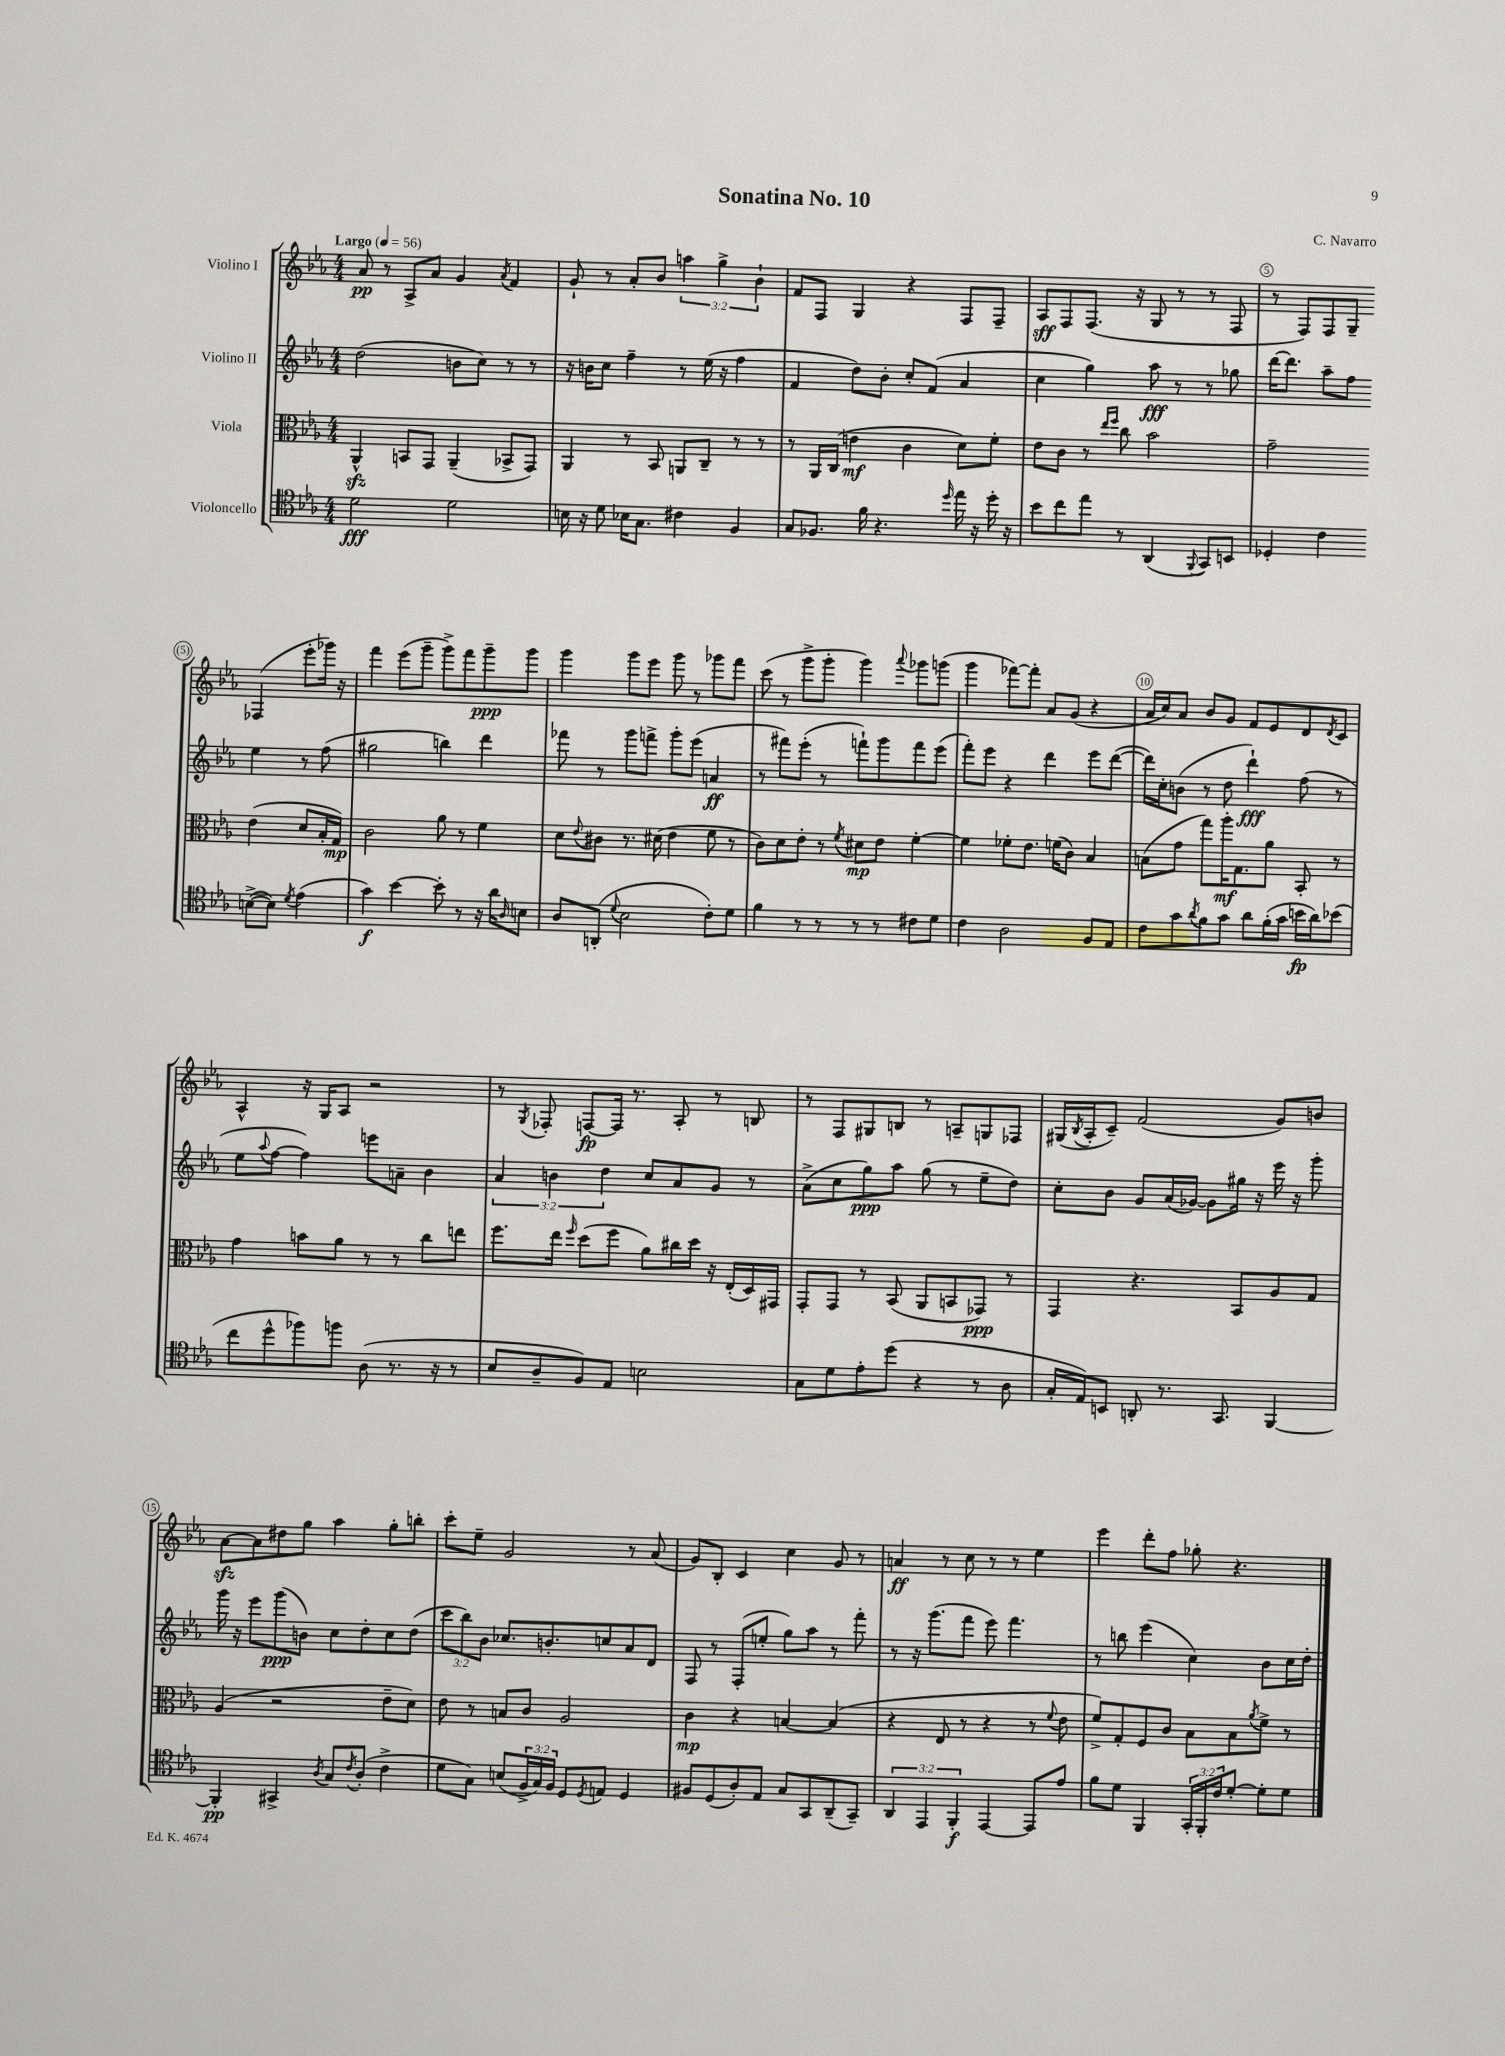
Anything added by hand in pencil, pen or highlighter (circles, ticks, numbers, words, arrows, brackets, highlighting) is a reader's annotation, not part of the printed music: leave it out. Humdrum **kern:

**kern	**dynam	**kern	**dynam	**kern	**dynam	**kern	**dynam
*part4	*part4	*part3	*part3	*part2	*part2	*part1	*part1
*staff4	*staff4	*staff3	*staff3	*staff2	*staff2	*staff1	*staff1
*I"Violoncello	*	*I"Viola	*	*I"Violino II	*	*I"Violino I	*
*clefC4	*	*clefC3	*	*clefG2	*	*clefG2	*
*k[b-e-a-]	*	*k[b-e-a-]	*	*k[b-e-a-]	*	*k[b-e-a-]	*
*M4/4	*	*M4/4	*	*M4/4	*	*M4/4	*
*MM56	*	*MM56	*	*MM56	*	*MM56	*
=1	=1	=1	=1	=1	=1	=1	=1
!	!	!	!	!	!	!LO:TX:a:B:t=Largo	!
2d\	fff	4AA-zz^^/	.	(2dd\	.	8a-/	pp
.	.	.	.	.	.	8r	.
.	.	8BBn/L	.	.	.	8A-^/L	.
.	.	8GG/J	.	.	.	8a-/J	.
2d\	.	(4AA-~/	.	8bn\L	.	4g/	.
.	.	.	.	8cc\J)	.	.	.
.	.	.	.	.	.	8qa-/	.
.	.	8BB-X^/L	.	8r	.	4f/	.
.	.	8GG/J)	.	8r	.	.	.
=2	=2	=2	=2	=2	=2	=2	=2
16Bn\	.	4AA-/	.	16r	.	8g`/	.
16r	.	.	.	16bn\KL	.	.	.
8d\	.	.	.	8cc\J	.	8r	.
16B-X\KL	.	8r	.	4ff~\	.	8a-'/L	.
8.G\J	.	.	.	.	.	.	.
.	.	8BB-/	.	.	.	8b-/J	.
4c#X\	.	8AAn/L	.	8r	.	6aan\	.
.	.	8C~/J	.	(16ee-\	.	.	.
.	.	.	.	.	.	6gg^\	.
.	.	.	.	16r	.	.	.
4F/	.	8r	.	4ff\	.	.	.
.	.	.	.	.	.	6b-`\	.
.	.	8r	.	.	.	.	.
=3	=3	=3	=3	=3	=3	=3	=3
8G/L	.	8r	.	4f/	.	8f/L	.
8.F-X/J	.	16AA-/LL	.	.	.	8F/J	.
.	.	(16C/JJ	.	.	.	.	.
.	.	4en\	mf	8dd\L)	.	4G/	.
16f\	.	.	.	.	.	.	.
4.r	.	.	.	8b-'\J	.	.	.
.	.	4c\	.	8cc'/L	.	4r	.
.	.	.	.	(8f/J	.	.	.
16qqdd/	.	.	.	.	.	.	.
16ee-\	.	8d\L)	.	4a-/	.	8F/L	.
16r	.	.	.	.	.	.	.
16dd'\	.	8f'\J	.	.	.	8F~/J	.
16r	.	.	.	.	.	.	.
=4	=4	=4	=4	=4	=4	=4	=4
8b-\L	.	8e-\L	.	4cc\	.	8A-/L	sff
8cc\	.	8c\J	.	.	.	8F/	.
8ee-\J	.	8r	.	4gg\)	.	(8.F/J	.
.	.	16qqee-/LL	.	.	.	.	.
.	.	16qqff/JJ	.	.	.	.	.
8r	.	8cc\	.	.	.	.	.
.	.	.	.	.	.	16r	.
(4AA-/	.	2b-\	.	8aa-\	fff	8G/	.
.	.	.	.	8r	.	8r	.
8qqFF/	.	.	.	.	.	.	.
8GG/L)	.	.	.	8r	.	8r	.
8BBn/J	.	.	.	8gg-X\	.	8F/	.
=5	=5	=5	=5	=5	=5	=5	=5
4D-X'/	.	2g~\	.	[16ddd\KL	.	8r	.
.	.	.	.	8.ddd\J]	.	.	.
.	.	.	.	.	.	8F/L)	.
4c\	.	.	.	8aa-~\L	.	8F/	.
.	.	.	.	8ff\J	.	8G~/J	.
([8Bn^\L	.	(4e-\	.	4ee-\	.	(4F-X/	.
8B\J])	.	.	.	.	.	.	.
8qd/	.	.	.	.	.	.	.
(4e-\	.	8d/L	.	8r	.	8eee-'\L	.
.	.	16B-'/L	.	(8ff\	.	16ggg-X\Jk)	.
.	.	16G/JJ)	mp	.	.	16r	.
!!LO:LB:g=z
=6	=6	=6	=6	=6	=6	=6	=6
4g\)	f	2c\	.	2gg#X\	.	4fff\	.
[4b-\	.	.	.	.	.	(8eee-\L	.
.	.	.	.	.	.	8ggg~\J	.
8b-'\]	.	8a-\	.	4bbn\)	.	8ggg^\L)	.
8r	.	8r	.	.	.	8fff\	.
16r	.	4f\	.	4ddd\	.	8ggg~\	ppp
16a-\KL	.	.	.	.	.	.	.
16qqA-/	.	.	.	.	.	.	.
8Bn\J	.	.	.	.	.	8ggg\J	.
=7	=7	=7	=7	=7	=7	=7	=7
8A-/L	.	8d\L	.	8fff-X\	.	4ggg\	.
.	.	8qqe-/	.	.	.	.	.
(8AAn'/J	.	8c#X\J	.	8r	.	.	.
8qqd/	.	.	.	.	.	.	.
2B-\	.	8.r	.	8ggg\L	.	8ggg\L	.
.	.	.	.	8fffn^\J	.	8eee-\J	.
.	.	(16d#X\	.	.	.	.	.
.	.	4e-\	.	8ggg'\L	.	8ggg\	.
.	.	.	.	(8eee-\J	.	8r	.
8c'\L)	.	8f\	.	4an/	ff	8ggg-X\L	.
8d\J	.	8r	.	.	.	8fff\J	.
=8	=8	=8	=8	=8	=8	=8	=8
4f\	.	8c\L)	.	8r	.	(8ccc\	.
.	.	8d\	.	8fff#X\L)	.	8r	.
8r	.	8e-'\J	.	(8eee-'\J	.	8ggg^\L	.
8r	.	8r	.	8r	.	8ggg'\J	.
.	.	8qf/	.	.	.	.	.
8r	.	8d#X\L	mp	8fffn`\L)	.	4ggg\)	.
8r	.	8e-\J	.	8ggg\	.	.	.
.	.	.	.	.	.	8qqaaa-/	.
8c#X\L	.	[4f'\	.	8fff\	.	8ggg-X\L	.
8d\J	.	.	.	(8eee-\J	.	(8gggn\J	.
=9	=9	=9	=9	=9	=9	=9	=9
4c\	.	4f\]	.	8fff'\L)	.	4ggg\	.
.	.	.	.	8eee-\J	.	.	.
2A-\	.	8f-X'\L	.	4r	.	[8fff-X\L)	.
.	.	8.e-\J	.	.	.	8fff-'\J]	.
.	.	.	.	4ddd\	.	8a-/L	.
.	.	(16fn\KL	.	.	.	.	.
.	.	8c\J)	.	.	.	(8g/J	.
8F/L	.	4B-/	.	8eee-\L	.	4r	.
8E-/J	.	.	.	([8ddd\J	.	.	.
=10	=10	=10	=10	=10	=10	=10	=10
8c\L	.	(8Bn\L	.	16ddd\LL])	.	16a-/LL	.
.	.	.	.	16cc'\J	.	16cc/J)	.
8g\	.	8g\J	.	(8bn\J	.	8a-/J	.
8qa-/	.	.	.	.	.	.	.
8f\	.	8gg\L)	.	8r	.	8b-/L	.
8g\J	.	16aa-'\K	mf	8dd\	.	8g/J	.
.	.	8.G\	.	.	.	.	.
8a-\L	.	.	.	4ddd`\)	fff	8f/L	.
(16f'\L	.	8a-\J	.	.	.	8e-/	.
16g\JJ	.	.	.	.	.	.	.
16bn\LL	fp	8BB-'/	.	(8ff\	.	8d/	.
16a-\J)	.	.	.	.	.	.	.
.	.	.	.	.	.	8qd/	.
(8b-X\J	.	8r	.	8r	.	8c/J	.
!!LO:LB:g=z
=11	=11	=11	=11	=11	=11	=11	=11
8cc\L	.	4g\	.	8ee-\L	.	4A-^^/	.
.	.	.	.	8qqaa-/	.	.	.
8dd^^\	.	.	.	[8ff\J	.	.	.
8ff-X\)	.	8bn\L	.	4ff\])	.	16r	.
.	.	.	.	.	.	16G/KL	.
8ffn\J	.	8a-\J	.	.	.	8A-/J	.
(8A-\	.	8r	.	8eeen\L	.	2r	.
8.r	.	8r	.	8an~\J	.	.	.
.	.	8cc\L	.	4b-\	.	.	.
16r	.	.	.	.	.	.	.
8r	.	8een\J	.	.	.	.	.
=12	=12	=12	=12	=12	=12	=12	=12
8B-/L	.	8.ff\L	.	6a-/	.	8r	.
.	.	.	.	.	.	8qG/	.
8A-~/	.	.	.	.	.	8F-X'/	.
.	.	.	.	6bn\	.	.	.
.	.	16ee-\Jk	.	.	.	.	.
.	.	16qqff/	.	.	.	.	.
8F/)	.	(8dd\L	.	.	.	[8Fn/L	fp
.	.	.	.	6dd\	.	.	.
8E-/J	.	8ff\J	.	.	.	16F/Jk]	.
.	.	.	.	.	.	8.r	.
2Bn\	.	8a-\L)	.	8cc/L	.	.	.
.	.	16cc#X\L	.	8a-/	.	8A-'/	.
.	.	16dd\JJ	.	.	.	.	.
.	.	16r	.	8g/J	.	8r	.
.	.	(16E-'/LL	.	.	.	.	.
.	.	16D/)	.	8r	.	8Bn/	.
.	.	16GG#X/JJ	.	.	.	.	.
=13	=13	=13	=13	=13	=13	=13	=13
8G\L	.	8GG'/L	.	(8a-^\L	.	8r	.
8d\	.	8GG/J	.	8cc\	.	8F/L	.
8e-'\	.	8r	.	8gg\)	ppp	8G#X/	.
(8dd\J	.	(8BB-/	.	8aa-\J	.	8Bn/J	.
4r	.	8AA-/L	.	(8gg\	.	8r	.
.	.	8BBn/	.	8r	.	8An~/L	.
8r	.	8GG-X/J)	ppp	8ee-~\L	.	8Gn/	.
8A-\	.	8r	.	8dd\J)	.	8F-X/J	.
=14	=14	=14	=14	=14	=14	=14	=14
16G'/LL	.	4GG/	.	8cc'\L	.	(16G#X/LL	.
.	.	.	.	.	.	8qB-/	.
16E-/J)	.	.	.	.	.	16A-'/J	.
8BBn/J	.	.	.	8b-\J	.	8c~/J)	.
8AAn'/	.	4.r	.	8g/L	.	(2f/	.
8.r	.	.	.	(16a-/L	.	.	.
.	.	.	.	[16g-X/JJ)	.	.	.
.	.	.	.	8g-\L]	.	.	.
8.GG/	.	.	.	.	.	.	.
.	.	8BB-/L	.	16gg#X\Jk	.	.	.
.	.	.	.	16r	.	.	.
[4FF/	.	8A-/	.	16eee-\	.	8g/L)	.
.	.	.	.	16r	.	.	.
.	.	8G/J	.	8ggg'\	.	8bn/J	.
!!LO:LB:g=z
=15	=15	=15	=15	=15	=15	=15	=15
4FF'/]	pp	(4A-/	.	16ggg\	.	[8a-zz\L	.
.	.	.	.	16r	.	.	.
.	.	.	.	8eee-\L	.	8a-\]	.
4GG#X^/	.	2r	.	(8ggg\	ppp	8dd#X\	.
.	.	.	.	8bn\J)	.	8gg\J	.
8qA-/	.	.	.	.	.	.	.
8G/L	.	.	.	8cc\L	.	4aa-\	.
8qc/	.	.	.	.	.	.	.
(8A-'/J	.	.	.	8dd'\	.	.	.
4c^\	.	8e-~\L	.	8cc\	.	8gg'\L	.
.	.	8d\J)	.	(8dd\J	.	8bbn'\J	.
=16	=16	=16	=16	=16	=16	=16	=16
8d\L	.	8e-\	.	12ccc\L	.	8ccc'\L	.
.	.	.	.	12bb-\)	.	.	.
8G\J)	.	8r	.	.	.	8ee-~\J	.
.	.	.	.	12b-\J	.	.	.
(8Bn/L	.	8Bn/L	.	8.cc-X/L	.	2g/	.
24F^/L	.	8c/J	.	.	.	.	.
24G/)	.	.	.	.	.	.	.
.	.	.	.	8.bn'/	.	.	.
24F/JJ	.	.	.	.	.	.	.
8D/L	.	2A-/	.	.	.	.	.
8qD/	.	.	.	.	.	.	.
8En/J	.	.	.	8ccn/	.	.	.
4D/	.	.	.	8a-/	.	8r	.
.	.	.	.	8d/J	.	(8a-/	.
=17	=17	=17	=17	=17	=17	=17	=17
8F#X/L	.	4c\	mp	8F/	.	8g/L)	.
(8D/	.	.	.	8r	.	8B-'/J	.
8A-'/)	.	4r	.	(8F'/L	.	4c/	.
8E-/J	.	.	.	8een'/J	.	.	.
8G/L	.	[4Bn/	.	8gg\L)	.	4cc\	.
8GG/	.	.	.	8aa-\J	.	.	.
(8AA-~/	.	(4B/]	.	8r	.	8g/	.
8GG~/J)	.	.	.	8fff'\	.	8r	.
=18	=18	=18	=18	=18	=18	=18	=18
6AA-/	.	4r	.	8r	.	4an/	ff
.	.	.	.	16r	.	.	.
6EE-/	.	.	.	.	.	.	.
.	.	.	.	(8.ggg\L	.	.	.
.	.	8E-/	.	.	.	8r	.
6FF'/	f	.	.	.	.	.	.
.	.	8r	.	8fff\J	.	8cc\	.
[4EE-/	.	4r	.	8eee-\)	.	8r	.
.	.	.	.	4.fff\	.	8r	.
8EE-/L]	.	8r	.	.	.	4ee-\	.
.	.	8qqf/	.	.	.	.	.
8e-/J	.	8e-\	.	.	.	.	.
=19	=19	=19	=19	=19	=19	=19	=19
8f\L	.	8f^/L)	.	8r	.	4eee-\	.
8d\J	.	8G'/	.	8bbn\	.	.	.
4FF/	.	8F/	.	(4eee-\	.	8ddd'\L	.
.	.	8c/J	.	.	.	8ff\J	.
24GG'/LL	.	8B-\L	.	4cc\)	.	8gg-X'\	.
24FF'/	.	.	.	.	.	.	.
24c/J	.	.	.	.	.	.	.
[8d'/J	.	8B-\	.	.	.	4.r	.
.	.	8qa-/	.	.	.	.	.
8d'\L]	.	8f^\J	.	8b-\L	.	.	.
8d\J	.	8r	.	16cc\L	.	.	.
.	.	.	.	16dd'\JJ	.	.	.
==	==	==	==	==	==	==	==
*-	*-	*-	*-	*-	*-	*-	*-
